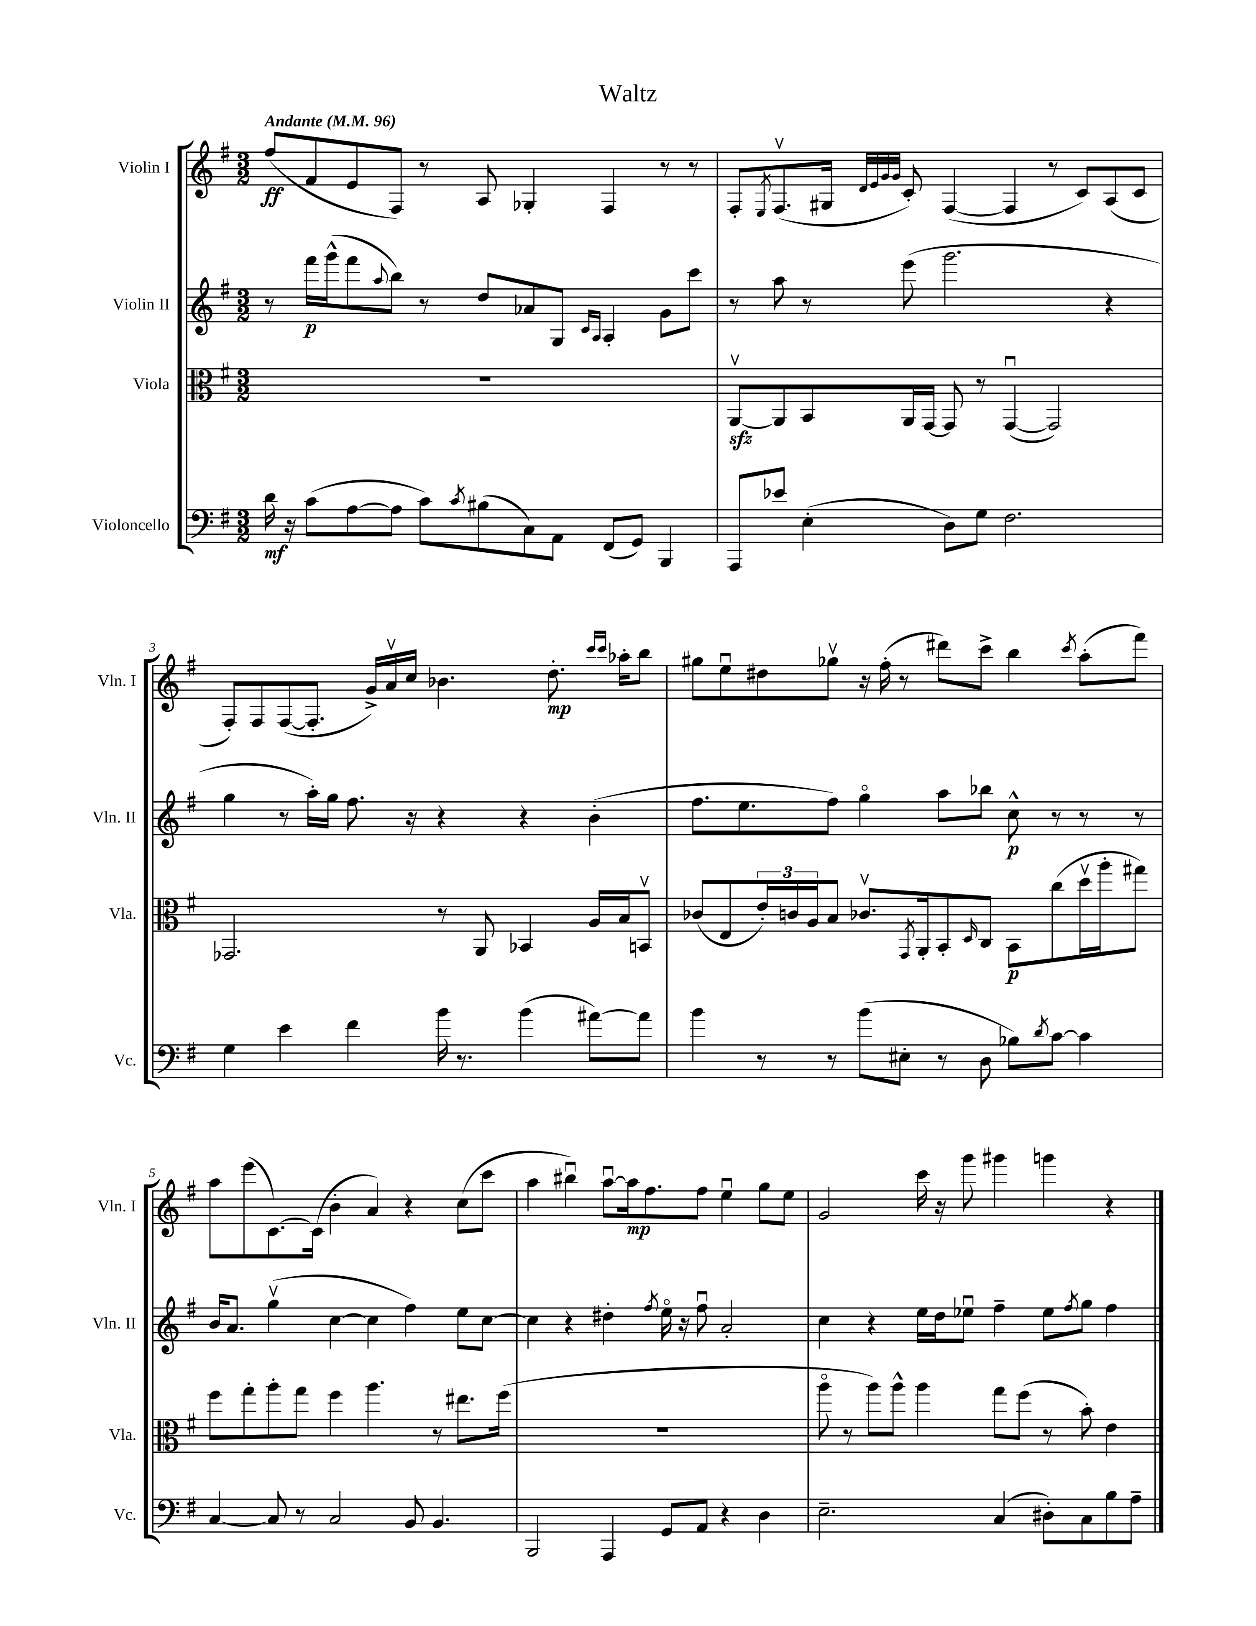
\header { title = "Waltz" }
<<
\new StaffGroup <<
\new Staff = "s0" \with { instrumentName = "Violin I" shortInstrumentName = "Vln. I" } {
    \clef treble \key g \major \numericTimeSignature \time 3/2 \tempo "Andante" 4 = 96
    fis''8\ff( fis'8 e'8 fis8) r8 a8 ges4-. fis4 r8 r8 |
    fis8-. \acciaccatura { e8 } fis8.\upbow( gis16 \grace { d'32 e'32 g'32 g'32 } c'8-.) fis4~( fis4 r8 c'8) a8( c'8 |
    fis8-.) fis8 fis8~( fis8.-. g'16->) a'16\upbow c''16 bes'4. d''8.-.\mp \grace { c'''16 c'''16 } aes''16-. b''8 |
    gis''8 e''8\downbow dis''8 ges''8\upbow r16 fis''16-.( r8 dis'''8) c'''8-> b''4 \acciaccatura { c'''8 } a''8-.( fis'''8) |
    a''8 e'''8( c'8.~) c'16( b'4-. a'4) r4 c''8( c'''8 |
    a''4 bis''4\downbow) a''8~\downbow a''16\mp fis''8. fis''8 e''4\downbow g''8 e''8 |
    g'2 c'''16 r16 g'''8 gis'''4 g'''4 r4 \bar "|." |
}
\new Staff = "s1" \with { instrumentName = "Violin II" shortInstrumentName = "Vln. II" } {
    \clef treble \key g \major \numericTimeSignature \time 3/2
    r8 fis'''16\p g'''16-^( fis'''8 \appoggiatura { a''8 } b''8) r8 d''8 aes'8 g8 \grace { c'16 a16 } a4-. g'8 c'''8 |
    r8 a''8 r8 e'''8( g'''2. r4 |
    g''4 r8 a''16-.) g''16 fis''8. r16 r4 r4 b'4-.( |
    fis''8. e''8. fis''8) g''4\flageolet a''8 bes''8 c''8-^\p r8 r8 r8 |
    b'16 a'8. g''4\upbow( c''4~ c''4 fis''4) e''8 c''8~ |
    c''4 r4 dis''4-. \acciaccatura { fis''8 } e''16\flageolet r16 fis''8\downbow a'2-. |
    c''4 r4 e''16 d''16 ees''8\downbow fis''4-- ees''8 \acciaccatura { fis''8 } g''8 fis''4 \bar "|." |
}
\new Staff = "s2" \with { instrumentName = "Viola" shortInstrumentName = "Vla." } {
    \clef alto \key g \major \numericTimeSignature \time 3/2
    R1. |
    a,8~\upbow\sfz a,8 b,8 a,16 g,16~ g,8 r8 g,4~\downbow( g,2) |
    ges,2. r8 a,8 bes,4 a16 b16 b,8\upbow |
    ces'8( e8 \tuplet 3/2 { e'16-.) c'16 a16 } b8 ces'8.\upbow \acciaccatura { g,8 } a,16-. b,8-. \grace { d16 } c8 b,8\p c''8( d''16\upbow a''16-. gis''8) |
    fis''8 g''8-. a''8-. g''8 fis''4 a''4. r8 eis''8. fis''16( |
    R1. |
    a''8\flageolet r8 a''8) a''8-^ a''4 g''8 fis''8( r8 b'8-.) e'4 \bar "|." |
}
\new Staff = "s3" \with { instrumentName = "Violoncello" shortInstrumentName = "Vc." } {
    \clef bass \key g \major \numericTimeSignature \time 3/2
    d'16\mf r16 c'8( a8~ a8 c'8) \acciaccatura { c'8 } bis8( c8) a,8 fis,8( g,8) b,,4 |
    a,,8 ees'8 e4-.( d8) g8 fis2. |
    g4 e'4 fis'4 b'16 r8. b'4( ais'8~) ais'8 |
    b'4 r8 r8 b'8( eis8-. r8 d8 bes8) \acciaccatura { d'8 } c'8~ c'4 |
    c4~ c8 r8 c2 b,8 b,4. |
    b,,2 a,,4 g,8 a,8 r4 d4 |
    e2.-- c4( dis8-.) c8 b8 a8-- \bar "|." |
}
>>
>>
